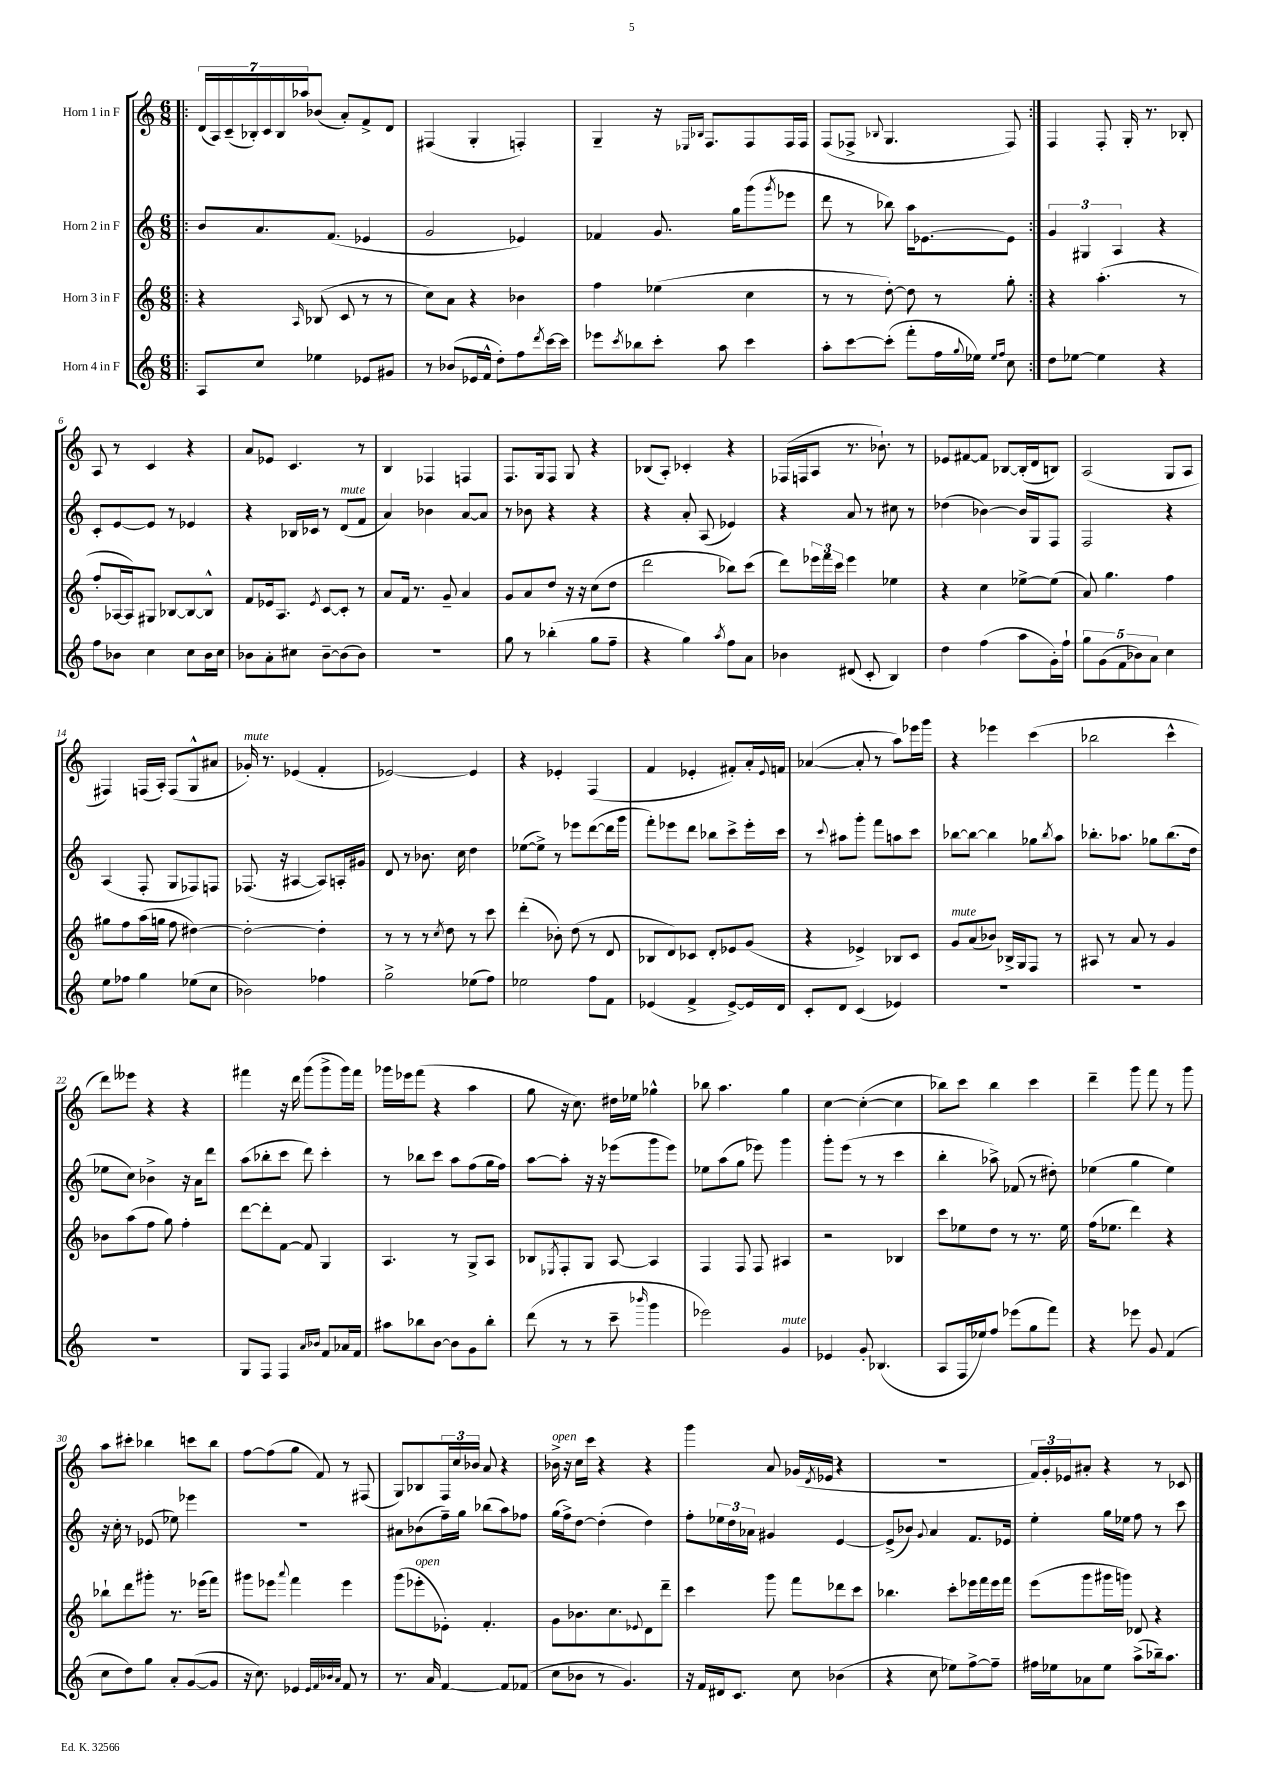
<<
\new StaffGroup <<
\new Staff = "s0" \with { instrumentName = "Horn 1 in F" } {
    \clef treble \key c \major \numericTimeSignature \time 6/8
    \repeat volta 2 { \bar ".|:" \tuplet 7/4 { d'16( a16) c'16--( bes16-.) c'16 bes16 aes''16 } bes'8( a'8-.) f'8-> d'8 |
    fis4( g4-. f4-.) |
    g4-- r16 \grace { ees16 bes16 } f8. f8 f16 f16 |
    f8( fes8-> \appoggiatura { bes8 } g4. fes8) | }
    f4 f8-. g16-. r8. bes8-. |
    a8 r8 c'4 r4 |
    a'8 ees'8 c'4. r8 |
    b4 fes4 f4 |
    f8. g16 f8 g8 r4 |
    bes8( a8-.) ces'4-. r4 |
    fes16( f16 a8 r8. bes'8.-!) r8 |
    ees'8 fis'8~ fis'8 bes8~ bes16-.( d'16 b8) |
    a2( g8 a8 |
    fis4) f16( a16-.) f8( g8-^ ais'8 |
    ges'16-.^\markup { \italic "mute" }) r8. ees'4( f'4-. |
    ees'2~) ees'4 |
    r4 ees'4-. f4( |
    f'4 ees'4-. fis'8-.) a'16-. \appoggiatura { ees'8 } f'16 |
    aes'4~( aes'8-. r8 a''8) ees'''16 g'''16 |
    r4 ees'''4 c'''4( |
    bes''2 c'''4-^ |
    d'''8) eeses'''8 r4 r4 |
    fis'''4 r16 d'''16 g'''8( g'''8-> g'''16) fis'''16 |
    ges'''16 ees'''16 f'''8( r4 a''4 |
    g''8 r16 c''8.) dis''16 ees''16 ges''4-^ |
    bes''8 a''4. g''4 |
    c''4~ c''4~-.( c''4 |
    bes''8) c'''8 bes''4 c'''4 |
    d'''4-- g'''8 f'''8 r8 g'''8 |
    a''8 cis'''8-. bes''4 c'''8 bes''8 |
    f''8~ f''8( g''8 f'8) r8 fis8( |
    g8) bes8 \tuplet 3/2 { f16 c''16 bes'16 } a'8 r4 |
    bes'16->^\markup { \italic "open" } r16 c''16 c'''16 r4 r4 |
    g'''4 a'8 ges'16( \acciaccatura { d'8 } ees'16 r4 |
    R2. |
    \tuplet 3/2 { f'16) g'16-. ees'16 } ais'8-. r4 r8 ces'8 \bar "|." |
}
\new Staff = "s1" \with { instrumentName = "Horn 2 in F" } {
    \clef treble \key c \major \numericTimeSignature \time 6/8
    \repeat volta 2 { \bar ".|:" b'8 a'8. f'8.( ees'4 |
    g'2 ees'4) |
    fes'4 g'8. g''16 g'''8( \acciaccatura { g'''8 } ees'''8 |
    d'''8 r8 bes''8) a''16 ees'8.~ ees'8 | }
    \tuplet 3/2 { g'4 gis4 a4 } r4 |
    c'8-. e'8~ e'8 r8 ees'4 |
    r4 bes16 ces'16 r8 d'8^\markup { \italic "mute" }( f'8 |
    a'4) bes'4 a'8~ a'8 |
    r8 bes'8 r4 r4 |
    r4 a'8-. a8( ees'4) |
    r4 a'8 r8 cis''8 r8 |
    des''4( bes'4~) bes'16 g16 f8 |
    f2 r4 |
    a4( f8-. g8 fes8) f8 |
    fes8.( r16 ais4~ ais8) a16-. gis'16 |
    d'8 r8 bes'8. c''16 d''4 |
    ees''8~( ees''8->) r8 ees'''8 d'''8~( d'''16 g'''16 |
    f'''8-.) ees'''8 d'''8 bes''8 c'''8-> ees'''16-. c'''16 |
    r8 \appoggiatura { c'''8 } ais''8 g'''8-. f'''8 a''8 c'''8 |
    bes''8~ bes''8~ bes''4 ges''8 \acciaccatura { bes''8 } a''8 |
    bes''8.-. aes''8. ges''8 bes''8.( d''16 |
    ees''8 c''8) bes'4-> r16 a'16 d'''8 |
    a''8( bes''8-. c'''8 d'''8) c'''4-. |
    r8 bes''8 c'''8 a''8 f''8( g''16 f''16) |
    a''8~ a''8-. r16 r16 ees'''8( g'''8 ees'''8) |
    ees''8 a''8( g''8 ees'''8) g'''4 |
    g'''8-. e'''8( r8 r8 c'''4 |
    b''4-. aes''8->) fes'8( r8 dis''8-.) |
    ees''4( g''4 ees''4) |
    r16 c''16-. r8 ees'8( ees''8) ees'''4 |
    R2. |
    ais'8 bes'8( f''16--) g''16 bes''8( a''8) fes''8 |
    g''16( f''16->) d''8~ d''4-.( d''4) |
    f''8-. \tuplet 3/2 { ees''16 d''16 aes'16 } gis'4 e'4~ |
    e'8->( bes'8) \appoggiatura { g'8 } a'4 f'8. ees'16 |
    e''4-. g''16 ees''16 f''8 r8 c'''8 \bar "|." |
}
\new Staff = "s2" \with { instrumentName = "Horn 3 in F" } {
    \clef treble \key c \major \numericTimeSignature \time 6/8
    \repeat volta 2 { \bar ".|:" r4 \grace { a16 } bes8( c'8 r8 r8 |
    c''8) a'8 r4 bes'4 |
    f''4 ees''4( c''4 |
    r8 r8 d''8~-.) d''8 r8 g''8-. | }
    r4 a''4.-.( r8 |
    f''8-. aes16~ aes16) gis8 bes8~ bes8~ bes8-^ |
    f'8 ees'16 a8. \acciaccatura { ees'8 } c'8~ c'8-. r8 |
    a'8 f'16 r8. g'8-- a'4 |
    g'8 a'8 d''8 r16 r16 c''8( d''8 |
    d'''2 bes''8) c'''8( |
    d'''8) \tuplet 3/2 { ees'''16 f'''16 c'''16 } ees'''4 ees''4 |
    r4 c''4 ees''8~-> ees''8( |
    a'8) g''4. f''4 |
    gis''8 f''8 a''16( g''16 f''8 dis''4~) |
    dis''2~-. dis''4-. |
    r8 r8 r8 \acciaccatura { c''8 } d''8 r8 c'''8 |
    d'''4-.( bes'8-.) d''8( r8 d'8 |
    bes8 d'8) ces'8 d'8-. ees'8 g'8( |
    r4 ees'4->) bes8 c'8 |
    g'8^\markup { \italic "mute" } a'8( bes'8) bes16-> g16 f8 r8 |
    ais8 r8 a'8 r8 g'4 |
    bes'8 a''8( f''8 g''8) f''4-. |
    d'''8~ d'''8-. f'8~ f'8 g4 |
    a4. r8 g8-> a8 |
    bes8 \acciaccatura { ees8 } f8-. g8 a8~ a4 |
    f4 f8 f8 ais4 |
    r2 bes4 |
    c'''8 ees''8 d''8 r8 r8. ees''16 |
    f''16( ees''8. d'''4) r4 |
    bes''8-! d'''8 gis'''8-. r8. ees'''16( f'''8) |
    gis'''8 ees'''8 \appoggiatura { a'''8 } f'''4 ees'''4 |
    g'''8( ees'''8-.^\markup { \italic "open" } ees'8-.) f'4.-. |
    g'8 bes'8. c''8. \appoggiatura { ees'8 } d'8 d'''8-- |
    c'''4 g'''8 f'''8 des'''8 c'''8 |
    bes''4. c'''8-. ees'''16 f'''16 ees'''16 f'''16 |
    e'''8( g'''8 gis'''16 g'''16) des'8 r4 \bar "|." |
}
\new Staff = "s3" \with { instrumentName = "Horn 4 in F" } {
    \clef treble \key c \major \numericTimeSignature \time 6/8
    \repeat volta 2 { \bar ".|:" a8 c''8 ees''4 ees'8 gis'8 |
    r8 bes'8( ees'16 f'16-^ d''8-.) f''8 \acciaccatura { d'''8 } c'''16~ c'''16 |
    ees'''8 \acciaccatura { c'''8 } bes''8 c'''8-. a''8 c'''4 |
    a''8-. c'''8~ c'''8-.( f'''8-. f''16 \appoggiatura { g''8 } ees''16) \grace { ees''16 f''16 } c''8 | }
    d''8 ees''8~ ees''4 r4 |
    f''8 bes'8 c''4 c''8 bes'16 c''16 |
    bes'8 a'8-. cis''8 bes'8~-- bes'8( bes'8) |
    R2. |
    g''8 r8 bes''4-.( g''8 f''8-- |
    r4 g''4) \acciaccatura { a''8 } f''8 a'8 |
    bes'4 dis'8( c'8-. b4) |
    d''4 f''4( a''8 g'16-.) f''16-! |
    \tuplet 5/4 { g''8 g'8( f'8 bes'8) a'8 } c''4 |
    e''8 fes''8 g''4 ees''8( c''8 |
    bes'2) fes''4 |
    g''2-> ees''8( f''8) |
    ees''2 f''8 f'8 |
    ees'4( f'4-> ees'8~->) ees'16 d'16 |
    c'8-. d'8 c'4( ees'4) |
    R2. |
    R2. |
    R2. |
    g8 f8 f4 \grace { a'16 bes'16 } f'8 aes'16 f'16 |
    ais''8 bes''8 b'8~ b'8 g'8 bes''8-. |
    d'''8( r8 r8 c'''8-- \grace { bes'''16 } g'''4 |
    ees'''2) g'4^\markup { \italic "mute" } |
    ees'4 g'8-. bes4.( |
    a8 f16 ees''16) f''8 ees'''8( g''8 f'''8) |
    r4 ees'''8 g'8 f'4( |
    c''8 d''8) g''8 a'8-. g'8~( g'8 |
    r16 c''8.) ees'4 \grace { ees'32 f'32 bes'32 a'32 } f'8 r8 |
    r8. a'16 f'4~ f'8 fes'8( |
    c''8 bes'8 r8 g'4.) |
    r16 f'16 dis'16 c'8. c''8 bes'4( |
    r4 c''8 ees''8) f''8~-> f''8-- |
    fis''16 ees''16 aes'8 ees''8 a''8->( bes''16--) a''8. \bar "|." |
}
>>
>>
